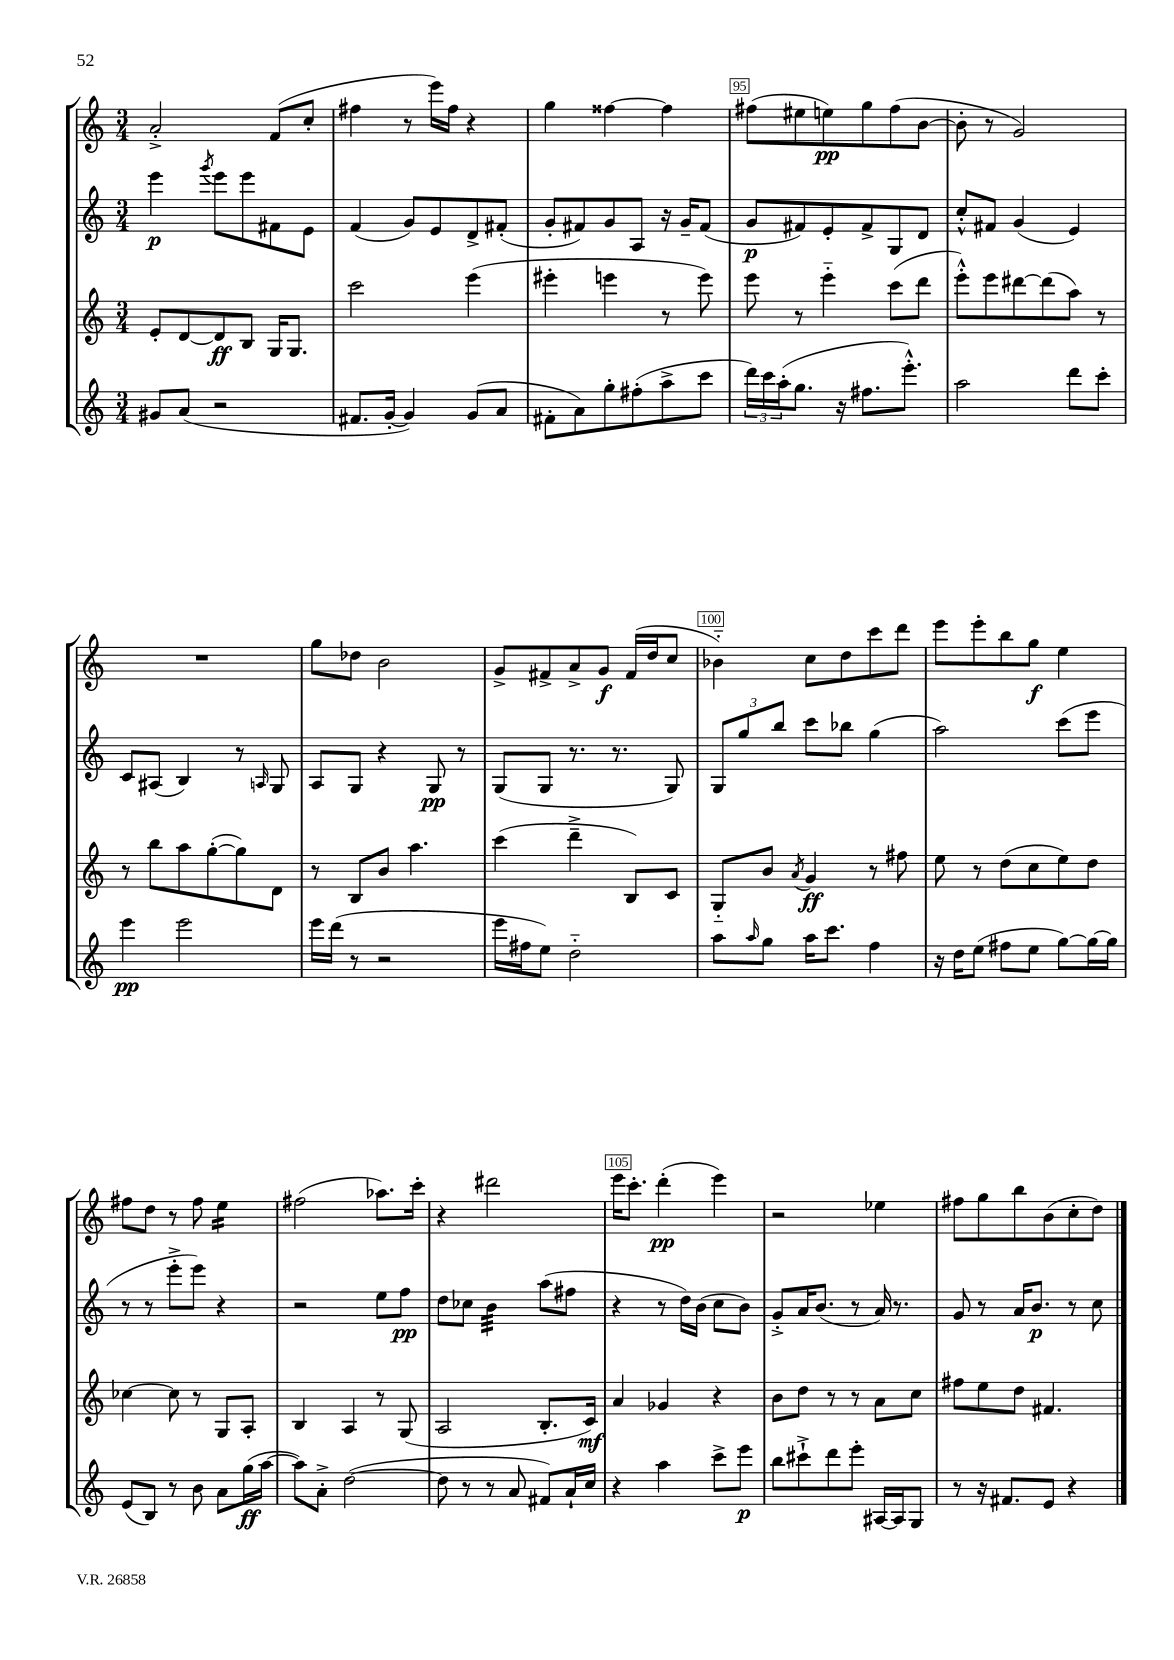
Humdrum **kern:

**kern	**kern	**kern	**kern
*staff4	*staff3	*staff2	*staff1
*clefG2	*clefG2	*clefG2	*clefG2
*k[]	*k[]	*k[]	*k[]
*M3/4	*M3/4	*M3/4	*M3/4
8g#	8e'	4eee	2a'^
(8a	[8d	.	.
.	.	8qggg	.
2r	8d]	8eee	.
.	8B	8eee	.
.	16G	8f#	(8f
.	8.G	.	.
.	.	8e	8cc'
=	=	=	=
8.f#	2ccc	(4f	4ff#
[16g'	.	.	.
4g])	.	8g)	8r
.	.	8e	16eee)
.	.	.	16ff#
(8g	(4eee	8d^	4r
8a	.	(8f#'	.
=	=	=	=
8f#'	4eee#'	8g'	4gg
8a)	.	8f#)	.
8gg'	4eee	8g	[4ff##
(8ff#'	.	8A	.
8aa^	8r	16r	4ff##]
.	.	16g~	.
8ccc	8eee)	(8f#	.
=	=	=	=
24ddd)	8eee	8g	(8ff#
24ccc	.	.	.
(24aa'	.	.	.
8.gg	8r	8f#)	8ee#
.	4eee'~	8e'	8ee)
16r	.	.	.
8.ff#	.	8f#^	8gg
.	(8ccc	8G	(8ff#
8.eee'^^)	.	.	.
.	8ddd	8d	[8b
=	=	=	=
2aa	8eee'^^)	8cc'^^	8b']
.	8eee	8f#	8r
.	[8ddd#	(4g	2g)
.	(8ddd#]	.	.
8ddd	8aa)	4e)	.
8ccc'	8r	.	.
=	=	=	=
4eee	8r	8c	2.r
.	8bb	(8A#	.
2eee	8aa	4B)	.
.	([8gg'	.	.
.	8gg])	8r	.
.	.	16qqA	.
.	8d	8G	.
=	=	=	=
16eee	8r	8A	8gg
(16ddd	.	.	.
8r	8B	8G	8dd-
2r	8b	4r	2b
.	4.aa	.	.
.	.	8G	.
.	.	8r	.
=	=	=	=
16eee	(4ccc	(8G	8g^
16ff#	.	.	.
8ee)	.	8G	8f#^
2dd'~	4ddd~^	8.r	8a^
.	.	.	8g
.	.	8.r	.
.	8B)	.	(16f#
.	.	.	16dd
.	8c	8G)	8cc
=	=	=	=
8aa	8G'~	12G	4b-'~)
.	.	12gg	.
16qqaa	.	.	.
8gg	8b	.	.
.	.	12bb	.
.	8qa	.	.
16aa	4g	8ccc	8cc
8.ccc	.	.	.
.	.	8bb-	8dd
4ff	8r	(4gg	8ccc
.	8ff#	.	8ddd
=	=	=	=
16r	8ee	2aa)	8eee
16dd	.	.	.
(8ee	8r	.	8eee'
8ff#	(8dd	.	8bb
8ee	8cc	.	8gg
[8gg)	8ee)	(8ccc	4ee
16gg_	8dd	8eee	.
16gg]	.	.	.
=	=	=	=
(8e	[4cc-	8r	8ff#
8B)	.	8r	8dd
8r	8cc-]	8eee'^	8r
8b	8r	8eee)	8ff#
8a	8G	4r	4ee
(16gg	8A'	.	.
[16aa	.	.	.
=	=	=	=
8aa])	4B	2r	(2ff#
8a'^	.	.	.
([2dd	4A	.	.
.	8r	8ee	8.aa-)
.	(8G	8ff	.
.	.	.	16ccc'
=	=	=	=
8dd]	2A	8dd	4r
8r	.	8cc-	.
8r	.	4b	2ddd#
8a	.	.	.
8f#)	8.B'	(8aa	.
16a`	.	8ff#	.
16cc	16c)	.	.
=	=	=	=
4r	4a	4r	16eee
.	.	.	8.ccc'
4aa	4g-	8r	(4ddd'
.	.	16dd)	.
.	.	(16b	.
8ccc^	4r	8cc	4eee)
8eee	.	8b)	.
=	=	=	=
8bb	8b	8g'^	2r
8ccc#`^	8dd	16a	.
.	.	(8.b	.
8ddd	8r	.	.
8eee'	8r	8r	.
[16A#	8a	16a)	4ee-
16A#]	.	8.r	.
8G	8cc	.	.
=	=	=	=
8r	8ff#	8g	8ff#
16r	8ee	8r	8gg
8.f#	.	.	.
.	8dd	16a	8bb
.	.	8.b	.
8e	4.f#	.	(8b
4r	.	8r	8cc'
.	.	8cc	8dd)
==	==	==	==
*-	*-	*-	*-
